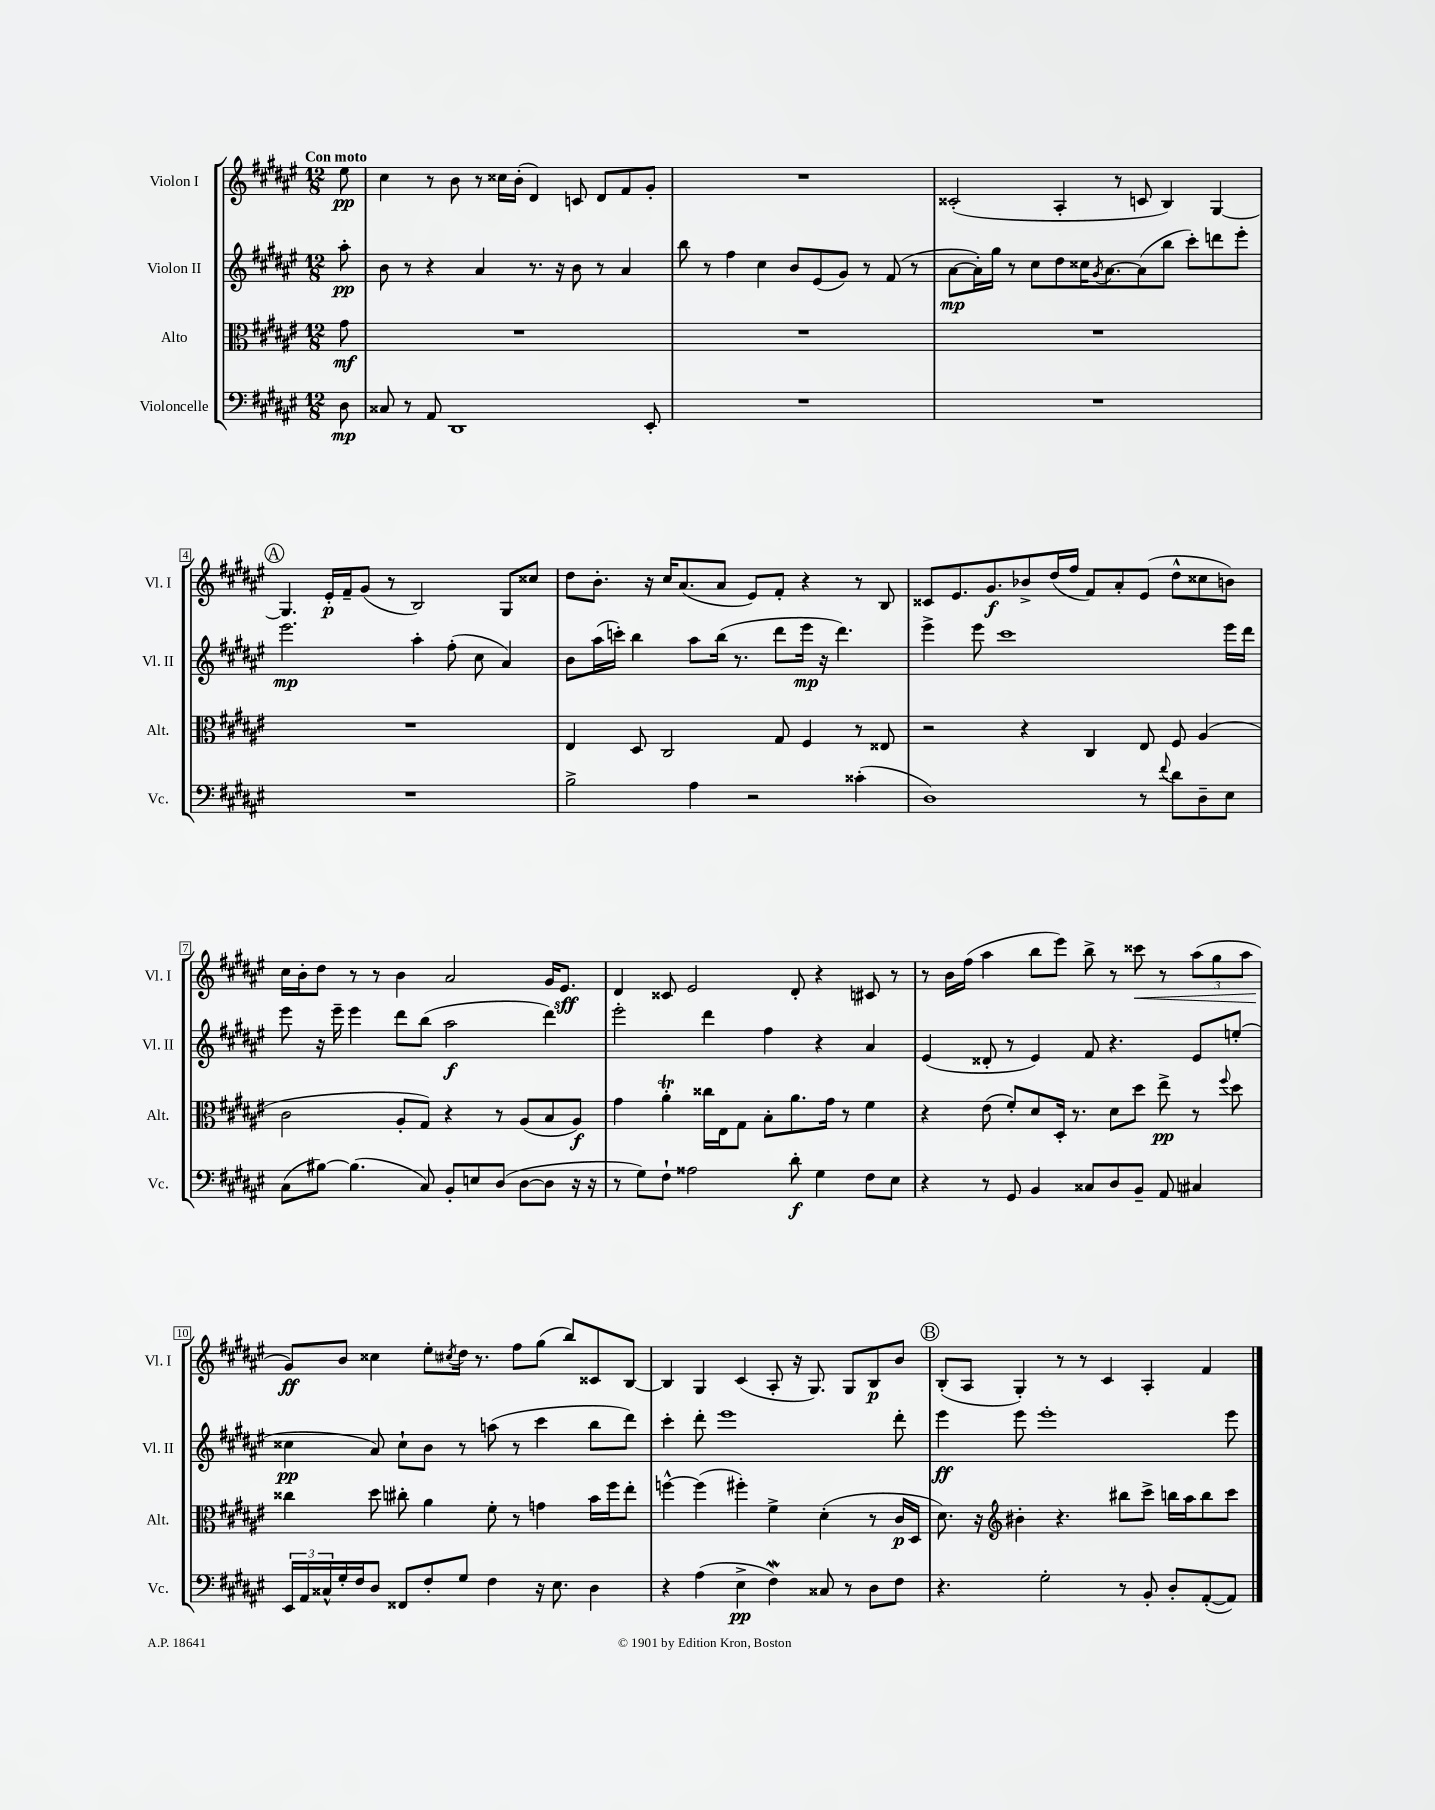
<<
\new StaffGroup <<
\new Staff = "s0" \with { instrumentName = "Violon I" shortInstrumentName = "Vl. I" } {
    \clef treble \key fis \major \numericTimeSignature \time 12/8 \partial 8 \tempo "Con moto"
    eis''8\pp |
    cis''4 r8 b'8 r8 cisis''16 b'16-.( dis'4) c'8 dis'8 fis'8 gis'8-. |
    R1. |
    cisis'2-.( ais4-. r8 c'8 b4) gis4~ |
    \mark \markup { \circle "A" } gis4. eis'16-.\p fis'16-- gis'8( r8 b2) gis8 cisis''8 |
    dis''8 b'8.-. r16 cis''16 ais'8.( ais'8 eis'8) fis'8-. r4 r8 b8 |
    cisis'8 eis'8. gis'8.\f bes'8-> dis''16( fis''16 fis'8) ais'8-. eis'8( dis''8-^ cisis''8 b'8) |
    cis''16 b'16-. dis''8 r8 r8 b'4 ais'2 gis'16 eis'8.\sff |
    dis'4 cisis'8 eis'2 dis'8-. r4 cis'8 r8 |
    r8 b'16 fis''16( ais''4 b''8 eis'''8) b''8-> r8 cisis'''8\< r8 \tuplet 3/2 { ais''8( gis''8 ais''8 } |
    gis'8\ff\!) b'8 cisis''4 eis''8-. \acciaccatura { cis''8 } dis''16 r8. fis''8 gis''8( b''8) cisis'8 b8~ |
    b4 gis4 cis'4( ais8-. r16 gis8.) gis8 b8\p b'8 |
    \mark \markup { \circle "B" } b8-.( ais8 gis4-.) r8 r8 cis'4 ais4-. fis'4 \bar "|." |
}
\new Staff = "s1" \with { instrumentName = "Violon II" shortInstrumentName = "Vl. II" } {
    \clef treble \key fis \major \numericTimeSignature \time 12/8 \partial 8
    ais''8-.\pp |
    b'8 r8 r4 ais'4 r8. r16 b'8 r8 ais'4 |
    b''8 r8 fis''4 cis''4 b'8 eis'8( gis'8) r8 fis'8( r8 |
    ais'8~\mp ais'16-.) gis''16 r8 cis''8 dis''8 cisis''16 \acciaccatura { gis'8 } ais'8.~ ais'8( b''8 cis'''8-.) d'''8 eis'''8-. |
    \mark \markup { \circle "A" } eis'''2.\mp ais''4-. fis''8-.( cis''8 ais'4) |
    b'8 ais''16( c'''16-.) b''4 ais''8 b''16( r8. dis'''8 eis'''16\mp r16 dis'''4.) |
    eis'''4-> eis'''8 cis'''1 eis'''16 dis'''16 |
    eis'''8 r16 eis'''16-- eis'''4 dis'''8 b''8( ais''2\f dis'''4) |
    eis'''2-. dis'''4 fis''4 r4 ais'4 |
    eis'4( disis'8-. r8 eis'4) fis'8 r4. eis'8 e''8-.( |
    cisis''4\pp ais'8) cisis''8-! b'8 r8 a''8( r8 cis'''4 b''8 dis'''8) |
    cis'''4-. dis'''8-. eis'''1 dis'''8-. |
    \mark \markup { \circle "B" } eis'''4\ff eis'''8 eis'''1-. eis'''8 \bar "|." |
}
\new Staff = "s2" \with { instrumentName = "Alto" shortInstrumentName = "Alt." } {
    \clef alto \key fis \major \numericTimeSignature \time 12/8 \partial 8
    gis'8\mf |
    R1. |
    R1. |
    R1. |
    \mark \markup { \circle "A" } R1. |
    eis4 dis8 cis2 gis8 fis4 r8 eisis8 |
    r2 r4 cis4 eis8 fis8 ais4( |
    cis'2 ais8-. gis8) r4 r8 ais8( b8 ais8\f) |
    gis'4 ais'4-.\trill cisis''16 eis16 gis8 b8-. ais'8. gis'16 r8 fis'4 |
    r4 eis'8( fis'8-.) dis'8 dis16-. r8. dis'8 dis''8 eis''8->\pp r8 \appoggiatura { fis''8 } dis''8 |
    cisis''4 dis''8 cis''8-. ais'4 fis'8-. r8 g'4 b'16 fis''16 eis''8-. |
    f''4~-^ f''4( fis''4-.) fis'4-> dis'4-.( r8 cis'16\p dis16 |
    \mark \markup { \circle "B" } dis'8.) r16 \clef treble bis'4-. r4. bis''8 cis'''8-> b''16 ais''16 b''8 cis'''8 \bar "|." |
}
\new Staff = "s3" \with { instrumentName = "Violoncelle" shortInstrumentName = "Vc." } {
    \clef bass \key fis \major \numericTimeSignature \time 12/8 \partial 8
    dis8\mp |
    cisis8 r8 ais,8 dis,1 eis,8-. |
    R1. |
    R1. |
    \mark \markup { \circle "A" } R1. |
    b2-> ais4 r2 cisis'4-.( |
    dis1) r8 \appoggiatura { fis'8 } dis'8 dis8-- eis8 |
    cis8( bis8~) bis4.( cis8) b,8-. e8 dis8( dis8~ dis8 r16 r16 |
    r8 gis8) fis8-! aisis2 dis'8-.\f gis4 fis8 eis8 |
    r4 r8 gis,8 b,4 cisis8 dis8 b,8-- ais,8 cis4 |
    \tuplet 3/2 { eis,16 ais,16 cisis16-^ } gis16-. fis16 dis8 fisis,8 fis8-. gis8 fis4 r16 eis8. dis4 |
    r4 ais4( eis4->\pp fis4\mordent) cisis8 r8 dis8 fis8 |
    \mark \markup { \circle "B" } r4. gis2-. r8 b,8-. dis8-. ais,8~-.( ais,8) \bar "|." |
}
>>
>>
\layout { \context { \Score \override BarNumber.stencil = #(make-stencil-boxer 0.1 0.3 ly:text-interface::print) } }
